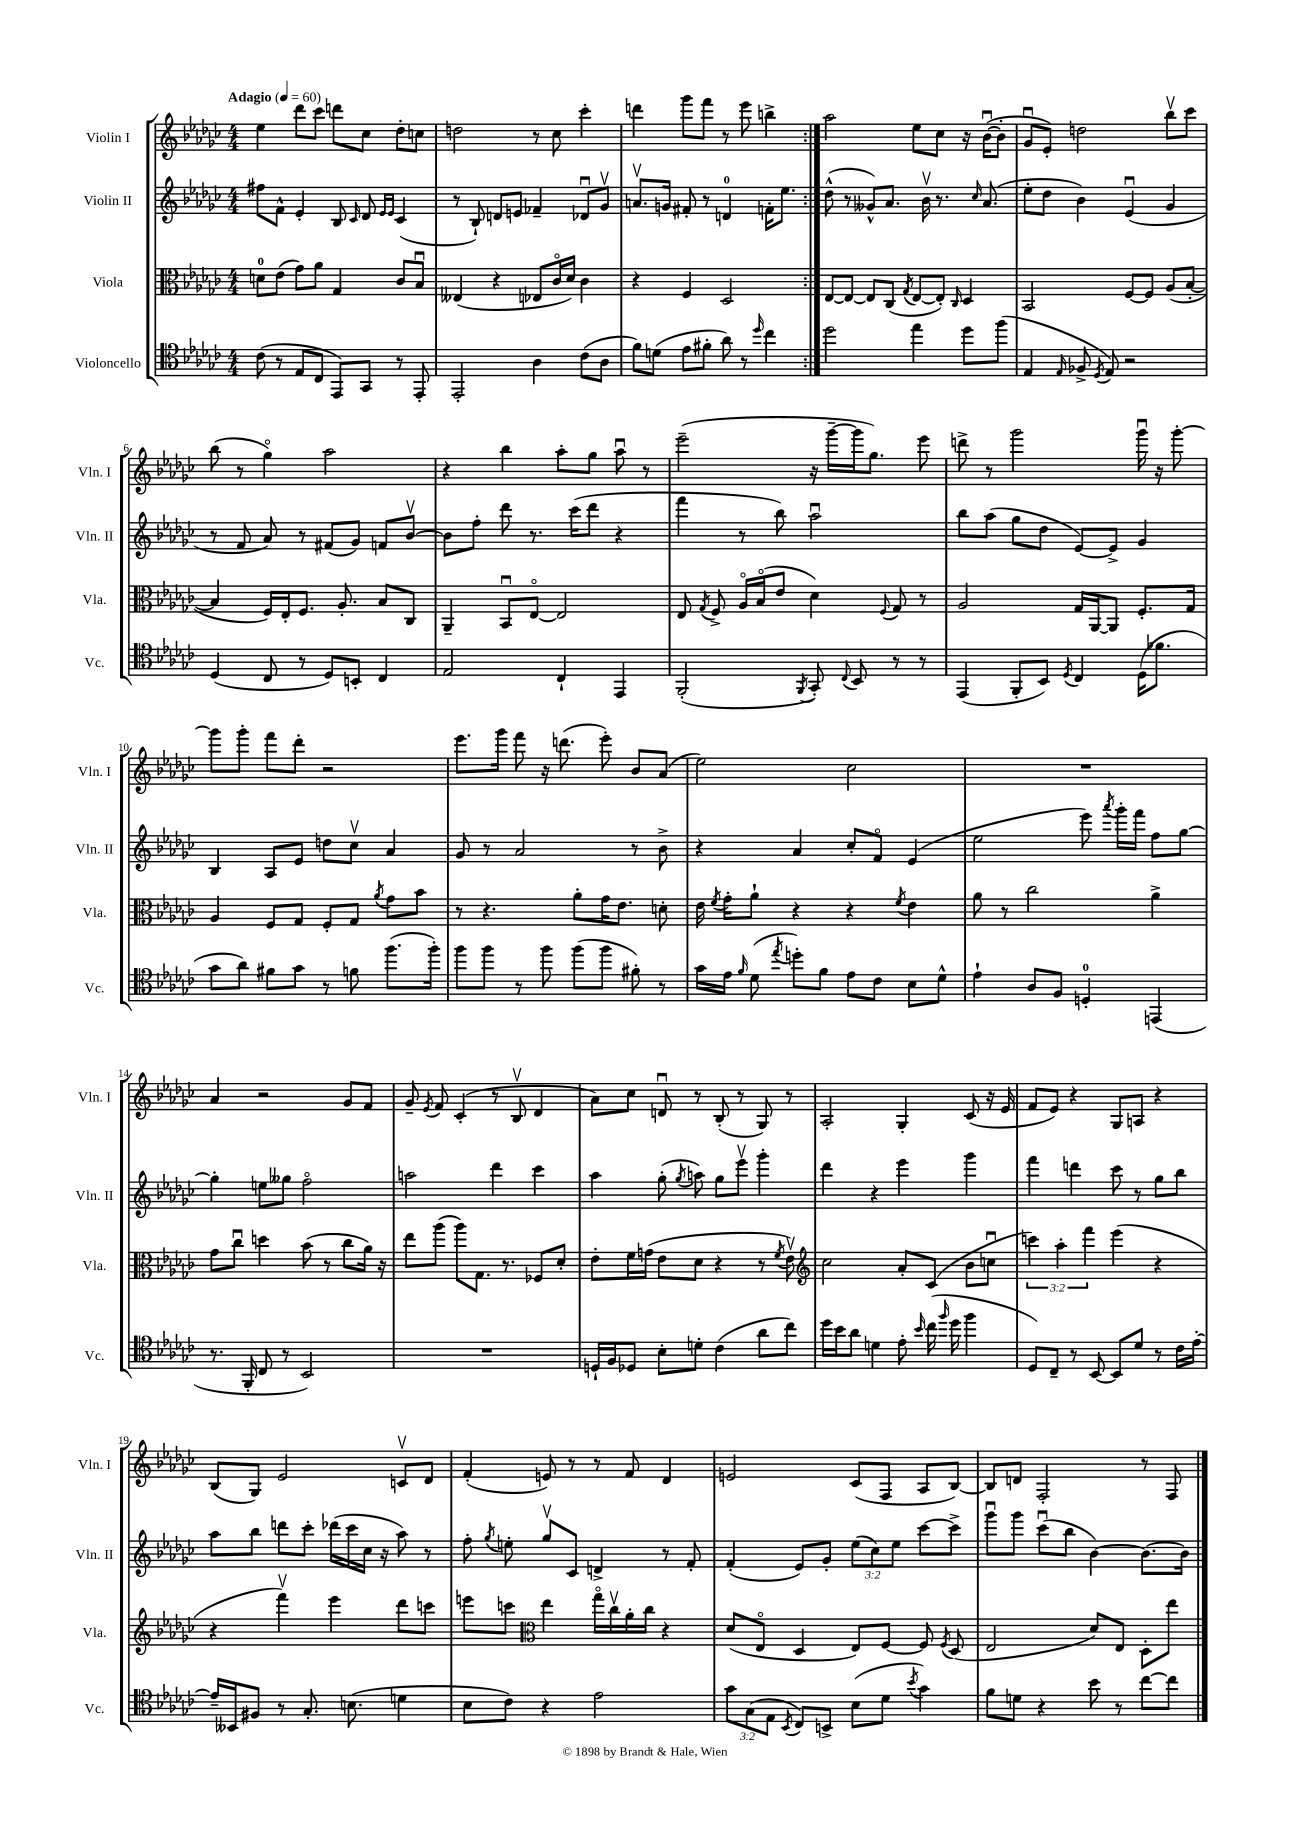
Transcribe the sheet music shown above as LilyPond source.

<<
\new StaffGroup <<
\new Staff = "s0" \with { instrumentName = "Violin I" shortInstrumentName = "Vln. I" } {
    \clef treble \key ges \major \numericTimeSignature \time 4/4 \tempo "Adagio" 4 = 60
    \autoBeamOff \repeat volta 2 { ees''4 des'''8[ ces'''8] d'''8[ ces''8] des''8[-. c''8] |
    d''2 r8 ces''8 ces'''4-. |
    d'''4 ges'''8[ f'''8] r8 ees'''8 b''4-> | }
    aes''2 ees''8[ ces''8] r16 bes'16[~\downbow( bes'8]-. |
    ges'8[\downbow ees'8]-.) d''2 bes''8[\upbow ces'''8] |
    bes''8( r8 ges''4\flageolet) aes''2 |
    r4 bes''4 aes''8[-. ges''8] aes''8\downbow r8 |
    ees'''2--( r16 ges'''16[~-- ges'''16 ges''8.]) ees'''8 |
    d'''8-> r8 ges'''2 ges'''16\downbow r16 ges'''8~-. |
    ges'''8[ ges'''8]-. f'''8[ des'''8]-. r2 |
    ees'''8.[ ges'''16] f'''8 r16 d'''8.( ees'''8-.) bes'8[ aes'8]( |
    ees''2) ces''2 |
    R1 |
    aes'4 r2 ges'8[ f'8] |
    ges'8-- \acciaccatura { ees'8 } f'8 ces'4-.( r8 bes8\upbow des'4 |
    aes'8[) ces''8] d'8\downbow r8 bes8-.( r8 ges8) r8 |
    aes2-. ges4-. ces'8( r16 ees'16 |
    f'8[ ees'8]) r4 ges8[ a8] r4 |
    bes8[( ges8]) ees'2 c'8[\upbow des'8] |
    f'4-.( e'8) r8 r8 f'8 des'4 |
    e'2 ces'8[( f8] aes8[ bes8]~) |
    bes8[ d'8] f2-. r8 f8 \bar "|." |
}
\new Staff = "s1" \with { instrumentName = "Violin II" shortInstrumentName = "Vln. II" } {
    \clef treble \key ges \major \numericTimeSignature \time 4/4 \override Staff.TupletNumber.text = #tuplet-number::calc-fraction-text
    \autoBeamOff \repeat volta 2 { fis''8[ f'8]-^ ees'4-. bes8 \grace { ces'16 } des'8 \grace { ees'16[ ees'16] } ces'4( |
    r8 bes8-!) d'8[ e'8] fes'4-- des'8[\downbow ges'8]\upbow |
    a'8.[\upbow g'16] fis'8-. r8 d'4-0 f'16[-. ees''8.] | }
    des''8-^( r8 geses'8[-^) aes'8.] bes'16\upbow r8. \grace { ces''16 } aes'8.( |
    ees''8[-. des''8] bes'4) ees'4\downbow( ges'4 |
    r8 f'8 aes'8) r8 fis'8[( ges'8]) f'8[ bes'8]~\upbow |
    bes'8[ f''8]-. des'''8 r8. ces'''16[( des'''8] r4 |
    f'''4 r8 bes''8) aes''2\downbow |
    bes''8[ aes''8]( ges''8[ des''8] ees'8[~) ees'8]-> ges'4 |
    bes4 aes8[ ees'8] d''8[ ces''8]\upbow aes'4 |
    ges'8 r8 aes'2 r8 bes'8-> |
    r4 aes'4 ces''8[-. f'8]\flageolet ees'4( |
    ees''2 ees'''8) \acciaccatura { aes'''8 } ges'''16[-. f'''16] f''8[ ges''8]~ |
    ges''4-. e''8[ geses''8] f''2\flageolet |
    a''2 des'''4 ces'''4 |
    aes''4 ges''8-.( \acciaccatura { ges''8 } a''8) ges''8[ ees'''8]\upbow ges'''4-. |
    des'''4 r4 ees'''4 ges'''4 |
    f'''4 d'''4 ces'''8 r8 ges''8[ bes''8] |
    aes''8[ bes''8] d'''8[ ces'''8]-. des'''16[( ces'''16 ces''16] r16 aes''8) r8 |
    f''8-. \acciaccatura { ges''8 } e''8-. ges''8[\upbow ces'8] d'4-> r8 f'8-. |
    f'4-.( ees'8[) ges'8]-. \tuplet 3/2 { ees''8[( ces''8) ees''8] } ces'''8[~ ces'''8]-> |
    ges'''8[\downbow ges'''8] ces'''8[\downbow( bes''8] bes'4~) bes'8.[~ bes'16] \bar "|." |
}
\new Staff = "s2" \with { instrumentName = "Viola" shortInstrumentName = "Vla." } {
    \clef alto \key ges \major \numericTimeSignature \time 4/4 \override Staff.TupletNumber.text = #tuplet-number::calc-fraction-text
    \autoBeamOff \repeat volta 2 { d'8[-0 ees'8]( ges'8[) aes'8] ges4 ces'8[ bes8]\downbow |
    eeses4( r4 ees8[ ces'16\flageolet des'16]) ces'4 |
    r4 f4 des2 | }
    ees8[~ ees8]~ ees8[ ces8]( \acciaccatura { ges8 } ees8[~ ees8]-.) \grace { ces16 } des4 |
    bes,2 f8[~ f8] aes8[( bes8]~-. |
    bes4 f16[) ees16-. f8.] aes8.-. bes8[ ces8] |
    aes,4-- bes,8[\downbow ees8]~\flageolet ees2 |
    ees8 \acciaccatura { ges8 } f8-> aes16[\flageolet bes16\flageolet( ees'8] des'4) \appoggiatura { f8 } ges8 r8 |
    aes2 ges16[ aes,16~ aes,8] f8.[-. ges16] |
    aes4 f8[ ges8] f8[-. ges8] \acciaccatura { aes'8 } ges'8[ bes'8] |
    r8 r4. aes'8[-. ges'16 ees'8.] d'8-. |
    ees'16 \acciaccatura { f'8 } ges'16[-. aes'8]-! r4 r4 \acciaccatura { f'8 } ees'4 |
    aes'8 r8 ces''2 aes'4-> |
    ges'8[ ces''8]\downbow d''4 bes'8( r8 ces''8[ aes'16]) r16 |
    ees''8[ aes''8]( aes''8[) ges8.] r8. fes8[ des'8]-. |
    ees'8[-. f'16 g'16]( ees'8[ des'8] r4 r8 \acciaccatura { f'8 } ees'8\upbow) |
    \clef treble ces''2 aes'8[-. ces'8]( bes'8[ c''8]\downbow |
    \tuplet 3/2 { c'''4) aes''4-. f'''4 } ees'''4( r4 |
    r4 f'''4\upbow) ees'''4 des'''8[ c'''8] |
    e'''8[ c'''8] \clef alto ees''4 ges''16[\flageolet ces''16\upbow aes'16-. ces''16] r4 |
    des'8[( ees8]\flageolet des4 ees8[) f8]~ f8 \acciaccatura { f8 } des8( |
    ees2 des'8[) ees8] des8[-. ees''8] \bar "|." |
}
\new Staff = "s3" \with { instrumentName = "Violoncello" shortInstrumentName = "Vc." } {
    \clef tenor \key ges \major \numericTimeSignature \time 4/4 \override Staff.TupletNumber.text = #tuplet-number::calc-fraction-text
    \autoBeamOff \repeat volta 2 { ces'8( r8 ees8[ ces8] ees,8[) ges,8] r8 ees,8-. |
    ees,2-. aes4 ces'8[( aes8] |
    f'8[) d'8]( ees'8[ fis'8]-. aes'8) r8 \grace { des''16 } ces''4 | }
    des''2 ees''4 des''8[ f''8]( |
    ees4 \grace { ees16 } fes8-> \acciaccatura { des8 } ees8) r2 |
    des4( ces8 r8 des8[) b,8]-. ces4 |
    ees2 ces4-! ees,4 |
    f,2-.( \acciaccatura { f,8 } ges,8-.) \appoggiatura { ces8 } bes,8 r8 r8 |
    ees,4( f,8[-. bes,8]) \acciaccatura { des8 } ces4 des16[( fes'8.] |
    ges'8[ aes'8]) fis'8[ ges'8] r8 f'8 f''8.[( f''16]-.) |
    f''8[ f''8] r8 f''8 f''8[( f''8] fis'8-.) r8 |
    ges'16[ ees'16] \grace { f'16 } des'8( \acciaccatura { ees''8 } d''8[-.) f'8] ees'8[ ces'8] bes8[ des'8]-^ |
    ees'4-! aes8[ f8] d4-0-. e,4( |
    r8. f,16-. ces8 r8 bes,2) |
    R1 |
    d16[-! f16 des8] bes8[-. d'8]-. ces'4( aes'8[ ces''8]) |
    des''16[ bes'16 aes'8] d'4 ees'8-. \grace { bes'16 } ces''16( \grace { f''16 } des''16 f''4 |
    des8[) ces8]-- r8 bes,8~ bes,8[ des'8] r8 ces'16[ ees'16]~-. |
    ees'16[-- beses,16 fis8] r8 ges8.-. b8.( d'4 |
    bes8[ ces'8]) r4 ees'2 |
    \tuplet 3/2 { ges'8[ ges8( ees8] } \acciaccatura { bes,8 } ces8[) b,8]-> bes8[( des'8] \acciaccatura { bes'8 } ges'4) |
    f'8[ d'8] r4 bes'8 r8 ces''8[~ ces''8] \bar "|." |
}
>>
>>
